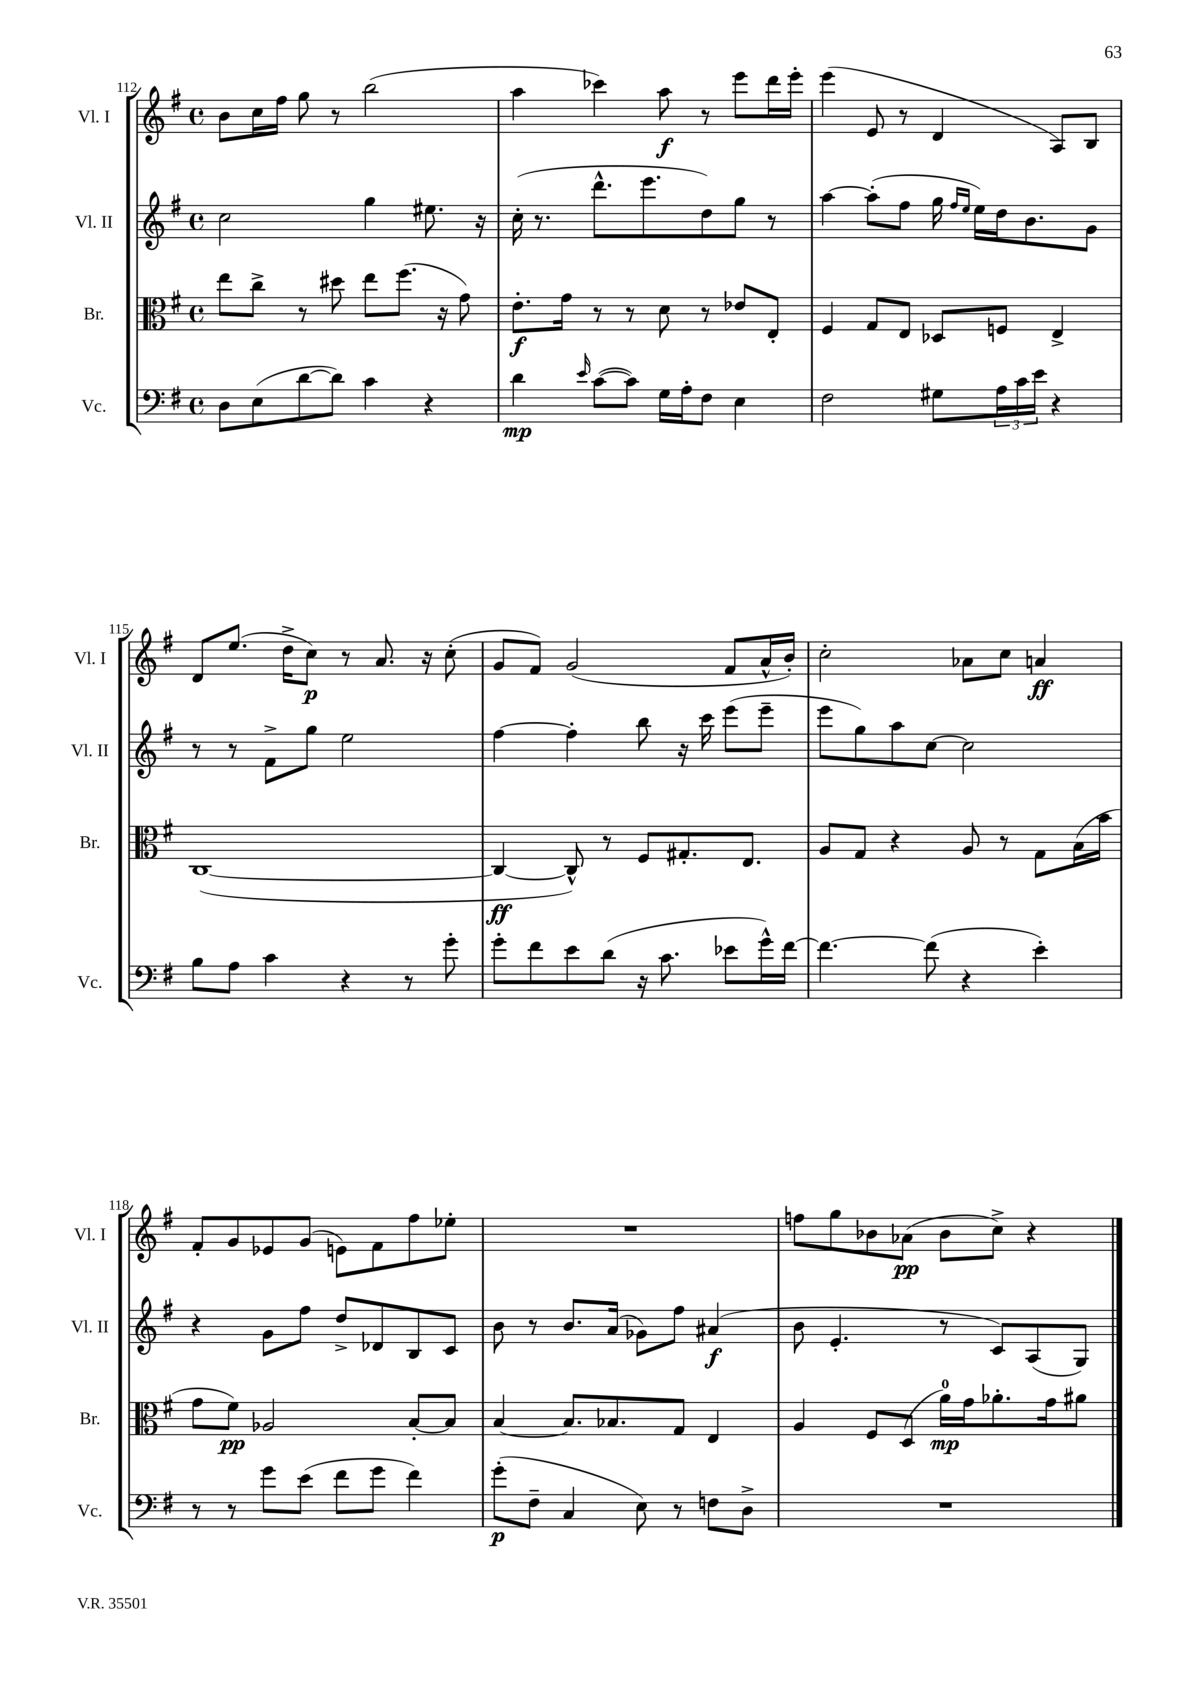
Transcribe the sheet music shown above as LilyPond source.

<<
\new StaffGroup <<
\new Staff = "s0" \with { instrumentName = "Vl. I" shortInstrumentName = "Vl. I" } {
    \clef treble \key g \major \defaultTimeSignature \time 4/4
    b'8 c''16 fis''16 g''8 r8 b''2( |
    a''4 ces'''4) a''8\f r8 e'''8 d'''16 e'''16-. |
    e'''4( e'8 r8 d'4 a8) b8 |
    d'8 e''8.( d''16-> c''8\p) r8 a'8. r16 c''8-.( |
    g'8 fis'8) g'2( fis'8 a'16-^ b'16-.) |
    c''2-. aes'8 c''8 a'4\ff |
    fis'8-. g'8 ees'8 g'8( e'8) fis'8 fis''8 ees''8-. |
    R1 |
    f''8 g''8 bes'8 aes'8\pp( bes'8 c''8->) r4 \bar "|." |
}
\new Staff = "s1" \with { instrumentName = "Vl. II" shortInstrumentName = "Vl. II" } {
    \clef treble \key g \major \defaultTimeSignature \time 4/4
    c''2 g''4 eis''8. r16 |
    c''16-.( r8. d'''8.-^ e'''8. d''8) g''8 r8 |
    a''4~ a''8-.( fis''8 g''16 \grace { fis''16 e''16 } e''16) d''16 b'8. g'8 |
    r8 r8 fis'8-> g''8 e''2 |
    fis''4~ fis''4-. b''8 r16 c'''16 e'''8( e'''8-- |
    e'''8 g''8) a''8 c''8~ c''2 |
    r4 g'8 fis''8 d''8-> des'8 b8 c'8 |
    b'8 r8 b'8. a'16( ges'8) fis''8 ais'4\f( |
    b'8 e'4.-. r8 c'8) a8( g8) \bar "|." |
}
\new Staff = "s2" \with { instrumentName = "Br." shortInstrumentName = "Br." } {
    \clef alto \key g \major \defaultTimeSignature \time 4/4
    e''8 c''8-> r8 dis''8 e''8 fis''8.( r16 g'8) |
    e'8.-.\f g'16 r8 r8 d'8 r8 ees'8 e8-. |
    fis4 g8 e8 des8 f8 e4-> |
    c1~( |
    c4~\ff c8-^) r8 fis8 gis8.-. e8. |
    a8 g8 r4 a8 r8 g8 b16( b'16 |
    g'8 fis'8\pp) aes2 b8~-. b8 |
    b4~ b8. bes8. g8 e4 |
    a4 fis8 d8( a'16-0\mp) g'16 aes'8.-. g'16 ais'8 \bar "|." |
}
\new Staff = "s3" \with { instrumentName = "Vc." shortInstrumentName = "Vc." } {
    \clef bass \key g \major \defaultTimeSignature \time 4/4
    d8 e8( d'8~ d'8) c'4 r4 |
    d'4\mp \grace { e'16 } c'8~( c'8) g16 a16-. fis8 e4 |
    fis2 gis8 \tuplet 3/2 { a16 c'16 e'16 } r4 |
    b8 a8 c'4 r4 r8 g'8-. |
    g'8-. fis'8 e'8 d'8( r16 c'8. ees'8 g'16-^) fis'16~ |
    fis'4.~ fis'8( r4 e'4-.) |
    r8 r8 g'8 e'8( fis'8 g'8 fis'4) |
    g'8-.\p( fis8-- c4 e8) r8 f8 d8-> |
    R1 \bar "|." |
}
>>
>>
\layout { \context { \Score currentBarNumber = #112 } }
